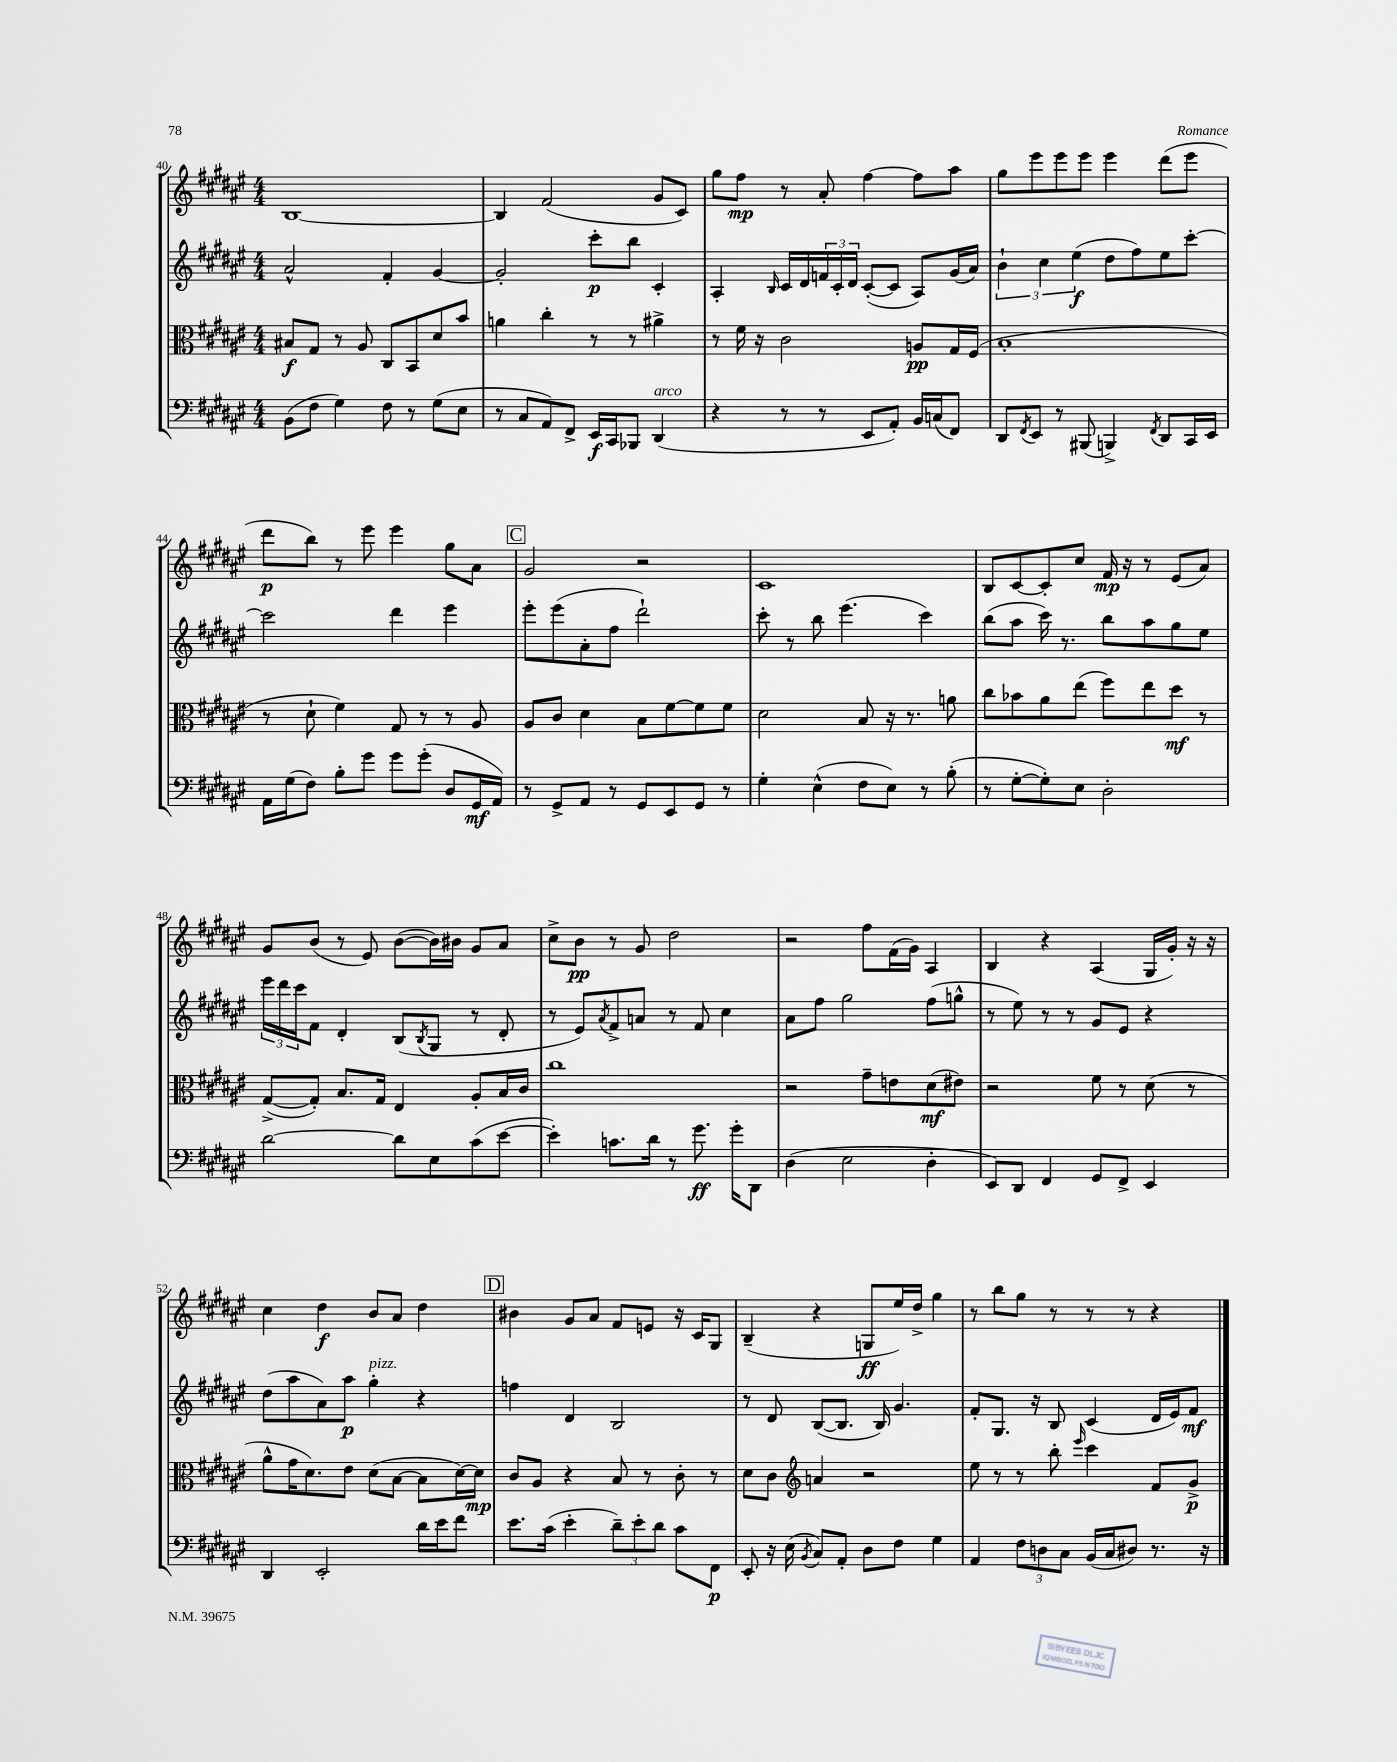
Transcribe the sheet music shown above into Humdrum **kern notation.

**kern	**dynam	**kern	**dynam	**kern	**dynam	**kern	**dynam
*part4	*part4	*part3	*part3	*part2	*part2	*part1	*part1
*staff4	*staff4	*staff3	*staff3	*staff2	*staff2	*staff1	*staff1
*clefF4	*	*clefC3	*	*clefG2	*	*clefG2	*
*k[f#c#g#d#a#e#]	*	*k[f#c#g#d#a#e#]	*	*k[f#c#g#d#a#e#]	*	*k[f#c#g#d#a#e#]	*
*M4/4	*	*M4/4	*	*M4/4	*	*M4/4	*
=40	=40	=40	=40	=40	=40	=40	=40
(8BB\L	.	8B#X/L	f	2a#^^/	.	[1B	.
8F#\J	.	8G#/J	.	.	.	.	.
4G#\)	.	8r	.	.	.	.	.
.	.	8A#/	.	.	.	.	.
8F#\	.	8C#/L	.	4f#'/	.	.	.
8r	.	8BB/	.	.	.	.	.
(8G#\L	.	8d#/	.	[4g#/	.	.	.
8E#\J	.	8b/J	.	.	.	.	.
=41	=41	=41	=41	=41	=41	=41	=41
8r	.	4an\	.	2g#'/]	.	4B/]	.
8C#/L	.	.	.	.	.	.	.
8AA#/)	.	4cc#'\	.	.	.	(2f#/	.
8FF#^/J	.	.	.	.	.	.	.
16EE#/LL	f	8r	.	8ccc#'\L	p	.	.
16CC#/J	.	.	.	.	.	.	.
8BBB-X/J	.	8r	.	8bb\J	.	.	.
!LO:TX:a:i:t=arco	!	!	!	!	!	!	!
(4DD#/	.	4a#X^\	.	4c#'/	.	8g#/L	.
.	.	.	.	.	.	8c#/J)	.
=42	=42	=42	=42	=42	=42	=42	=42
4r	.	8r	.	4A#'/	.	8gg#\L	.
.	.	16f#\	.	.	.	8ff#\J	mp
.	.	16r	.	.	.	.	.
.	.	.	.	16qqB/	.	.	.
8r	.	2c#\	.	16c#/LL	.	8r	.
.	.	.	.	16d#/	.	.	.
8r	.	.	.	24fn/	.	8a#'/	.
.	.	.	.	24c#'/	.	.	.
.	.	.	.	24d#/JJ	.	.	.
8EE#/L	.	.	.	([8c#'/L	.	[4ff#\	.
8AA#'/J)	.	.	.	8c#/J]	.	.	.
16BB/LL	.	8An/L	pp	8A#/L)	.	8ff#\L]	.
(16Cn/J	.	.	.	.	.	.	.
8FF#/J)	.	16G#/L	.	(16g#/L	.	8aa#\J	.
.	.	(16F#/JJ	.	16a#/JJ)	.	.	.
=43	=43	=43	=43	=43	=43	=43	=43
8DD#/L	.	1B'	.	6b`\	.	8gg#\L	.
8qFF#/	.	.	.	.	.	.	.
8EE#/J	.	.	.	.	.	8eee#\	.
.	.	.	.	6cc#\	.	.	.
8r	.	.	.	.	.	8eee#\	.
.	.	.	.	(6ee#\	f	.	.
(8BBB#X/	.	.	.	.	.	8eee#\J	.
4BBBn^/)	.	.	.	8dd#\L	.	4eee#\	.
.	.	.	.	8ff#\)	.	.	.
8qFF#/	.	.	.	.	.	.	.
8DD#/L	.	.	.	8ee#\	.	(8ddd#\L	.
16CC#/L	.	.	.	[8ccc#'\J	.	8eee#\J	.
16EE#/JJ	.	.	.	.	.	.	.
!!LO:LB:g=z
=44	=44	=44	=44	=44	=44	=44	=44
16AA#\LL	.	8r	.	2ccc#\]	.	8ddd#\L	p
(16G#\J	.	.	.	.	.	.	.
8F#\J)	.	8d#`\	.	.	.	8bb\J)	.
8B'\L	.	4f#\)	.	.	.	8r	.
8g#\J	.	.	.	.	.	8eee#\	.
8g#\L	.	8G#/	.	4ddd#\	.	4eee#\	.
(8g#'\J	.	8r	.	.	.	.	.
8D#/L	.	8r	.	4eee#\	.	8gg#\L	.
16GG#/L	mf	8A#/	.	.	.	8a#\J	.
16AA#/JJ)	.	.	.	.	.	.	.
!!LO:REH:place=s1:t=C
=45	=45	=45	=45	=45	=45	=45	=45
8r	.	8A#/L	.	8eee#'\L	.	2g#/	.
8GG#^/L	.	8c#/J	.	(8eee#\	.	.	.
8AA#/J	.	4d#\	.	8a#'\	.	.	.
8r	.	.	.	8ff#\J	.	.	.
8GG#/L	.	8B\L	.	2ddd#`\)	.	2r	.
8EE#/	.	[8f#\	.	.	.	.	.
8GG#/J	.	8f#\]	.	.	.	.	.
8r	.	8f#\J	.	.	.	.	.
=46	=46	=46	=46	=46	=46	=46	=46
4G#'\	.	2d#\	.	8ccc#'\	.	1c#	.
.	.	.	.	8r	.	.	.
(4E#^^\	.	.	.	8bb\	.	.	.
.	.	.	.	(4.eee#\	.	.	.
8F#\L	.	8B/	.	.	.	.	.
8E#\J)	.	16r	.	.	.	.	.
.	.	8.r	.	.	.	.	.
8r	.	.	.	4ccc#\)	.	.	.
(8B'\	.	8an\	.	.	.	.	.
=47	=47	=47	=47	=47	=47	=47	=47
8r	.	8cc#\L	.	(8bb\L	.	8B/L	.
[8G#'\L	.	8b-X\	.	8aa#\J	.	[8c#/	.
8G#'\])	.	8a#\	.	16ccc#\)	.	8c#'/]	.
.	.	.	.	8.r	.	.	.
8E#\J	.	(8ee#\J	.	.	.	8cc#/J	.
2D#'\	.	8ff#\L)	.	8bb\L	.	16f#/	mp
.	.	.	.	.	.	16r	.
.	.	8ee#\	.	8aa#\	.	8r	.
.	.	8dd#\J	mf	8gg#\	.	(8e#/L	.
.	.	8r	.	8ee#\J	.	8a#/J)	.
!!LO:LB:g=z
=48	=48	=48	=48	=48	=48	=48	=48
[2d#\	.	([8G#^/L	.	24eee#\LL	.	8g#/L	.
.	.	.	.	24ddd#\	.	.	.
.	.	.	.	24ccc#\J	.	.	.
.	.	8G#'/J])	.	8f#\J	.	(8b/J	.
.	.	8.B/L	.	4d#'/	.	8r	.
.	.	.	.	.	.	8e#/)	.
.	.	16G#/Jk	.	.	.	.	.
8d#\L]	.	4E#/	.	(8B/L	.	([8b\L	.
.	.	.	.	8qB/	.	.	.
8E#\	.	.	.	8G#/J	.	16b\L])	.
.	.	.	.	.	.	16b#X\JJ	.
(8c#\	.	8A#'/L	.	8r	.	8g#/L	.
[8e#\J	.	16B/L	.	8d#'/	.	8a#/J	.
.	.	16c#/JJ	.	.	.	.	.
=49	=49	=49	=49	=49	=49	=49	=49
4e#'\])	.	1cc#	.	8r	.	8cc#^\L	.
.	.	.	.	8e#/L)	.	8b\J	pp
.	.	.	.	8qa#/	.	.	.
8.cn\L	.	.	.	8f#^/	.	8r	.
.	.	.	.	8an/J	.	8g#/	.
16d#\Jk	.	.	.	.	.	.	.
8r	.	.	.	8r	.	2dd#\	.
8.g#\	ff	.	.	8f#/	.	.	.
.	.	.	.	4cc#\	.	.	.
16g#'\KL	.	.	.	.	.	.	.
8DD#\J	.	.	.	.	.	.	.
=50	=50	=50	=50	=50	=50	=50	=50
(4D#\	.	2r	.	8a#\L	.	2r	.
.	.	.	.	8ff#\J	.	.	.
2E#\	.	.	.	2gg#\	.	.	.
.	.	8g#~\L	.	.	.	8ff#\L	.
.	.	8en\	.	.	.	(16f#\L	.
.	.	.	.	.	.	16g#\JJ)	.
4D#'\	.	(8d#\	mf	(8ff#\L	.	4A#/	.
.	.	8e#X\J)	.	8ggn^^\J	.	.	.
=51	=51	=51	=51	=51	=51	=51	=51
8EE#/L)	.	2r	.	8r	.	4B/	.
8DD#/J	.	.	.	8ee#\)	.	.	.
4FF#/	.	.	.	8r	.	4r	.
.	.	.	.	8r	.	.	.
8GG#/L	.	8f#\	.	8g#/L	.	(4A#/	.
8FF#^/J	.	8r	.	8e#/J	.	.	.
4EE#/	.	(8d#\	.	4r	.	16G#/LL	.
.	.	.	.	.	.	16g#'/JJ)	.
.	.	8r	.	.	.	16r	.
.	.	.	.	.	.	16r	.
!!LO:LB:g=z
=52	=52	=52	=52	=52	=52	=52	=52
4DD#/	.	8a#^^\L	.	(8dd#\L	.	4cc#\	.
.	.	16g#\K	.	8aa#\	.	.	.
.	.	8.d#\)	.	.	.	.	.
2EE#'/	.	.	.	8a#\)	.	4dd#\	f
.	.	8e#\J	.	8aa#\J	p	.	.
!	!	!	!	!LO:TX:a:i:t=pizz.	!	!	!
.	.	(8d#\L	.	4gg#'\	.	8b/L	.
.	.	[8B\J	.	.	.	8a#/J	.
16d#\LL	.	8B\L]	.	4r	.	4dd#\	.
16e#\J	.	.	.	.	.	.	.
8f#\J	.	[16d#\L)	.	.	.	.	.
.	.	16d#\JJ]	mp	.	.	.	.
!!LO:REH:place=s1:t=D
=53	=53	=53	=53	=53	=53	=53	=53
8.e#\L	.	8c#/L	.	4ffn\	.	4b#X\	.
.	.	8A#/J	.	.	.	.	.
(16c#\Jk	.	.	.	.	.	.	.
4e#'\	.	4r	.	4d#/	.	8g#/L	.
.	.	.	.	.	.	8a#/J	.
12d#~\L)	.	8B/	.	2B/	.	8f#/L	.
12e#'\	.	.	.	.	.	.	.
.	.	8r	.	.	.	8en/J	.
12d#\J	.	.	.	.	.	.	.
8c#\L	.	8c#'\	.	.	.	16r	.
.	.	.	.	.	.	16c#/KL	.
8FF#\J	p	8r	.	.	.	8G#/J	.
=54	=54	=54	=54	=54	=54	=54	=54
8EE#'/	.	8d#\L	.	8r	.	(4B~/	.
16r	.	8c#\J	.	8d#/	.	.	.
(16E#\	.	.	.	.	.	.	.
8qBB/	.	.	.	.	.	.	.
*	*	*clefG2	*	*	*	*	*
8C#/L)	.	4an/	.	([8B/L	.	4r	.
8AA#'/J	.	.	.	8.B/J]	.	.	.
8D#\L	.	2r	.	.	.	8Gn/L	ff
.	.	.	.	16B/)	.	.	.
8F#\J	.	.	.	4.g#/	.	16ee#/L)	.
.	.	.	.	.	.	16dd#^/JJ	.
4G#\	.	.	.	.	.	4gg#\	.
=55	=55	=55	=55	=55	=55	=55	=55
4AA#/	.	8ee#\	.	8f#'/L	.	8r	.
.	.	8r	.	8.G#/J	.	8bb\L	.
12F#\L	.	8r	.	.	.	8gg#\J	.
.	.	.	.	16r	.	.	.
12Dn\	.	.	.	.	.	.	.
.	.	8bb'\	.	8B/	.	8r	.
12C#\J	.	.	.	.	.	.	.
.	.	16qqeee#/	.	.	.	.	.
(16BB/LL	.	4ccc#\	.	(4c#/	.	8r	.
16C#/J	.	.	.	.	.	.	.
8D#X/J)	.	.	.	.	.	8r	.
8.r	.	8f#/L	.	16d#/LL	.	4r	.
.	.	.	.	16e#/J)	.	.	.
.	.	8g#^/J	p	8f#/J	mf	.	.
16r	.	.	.	.	.	.	.
==	==	==	==	==	==	==	==
*-	*-	*-	*-	*-	*-	*-	*-
